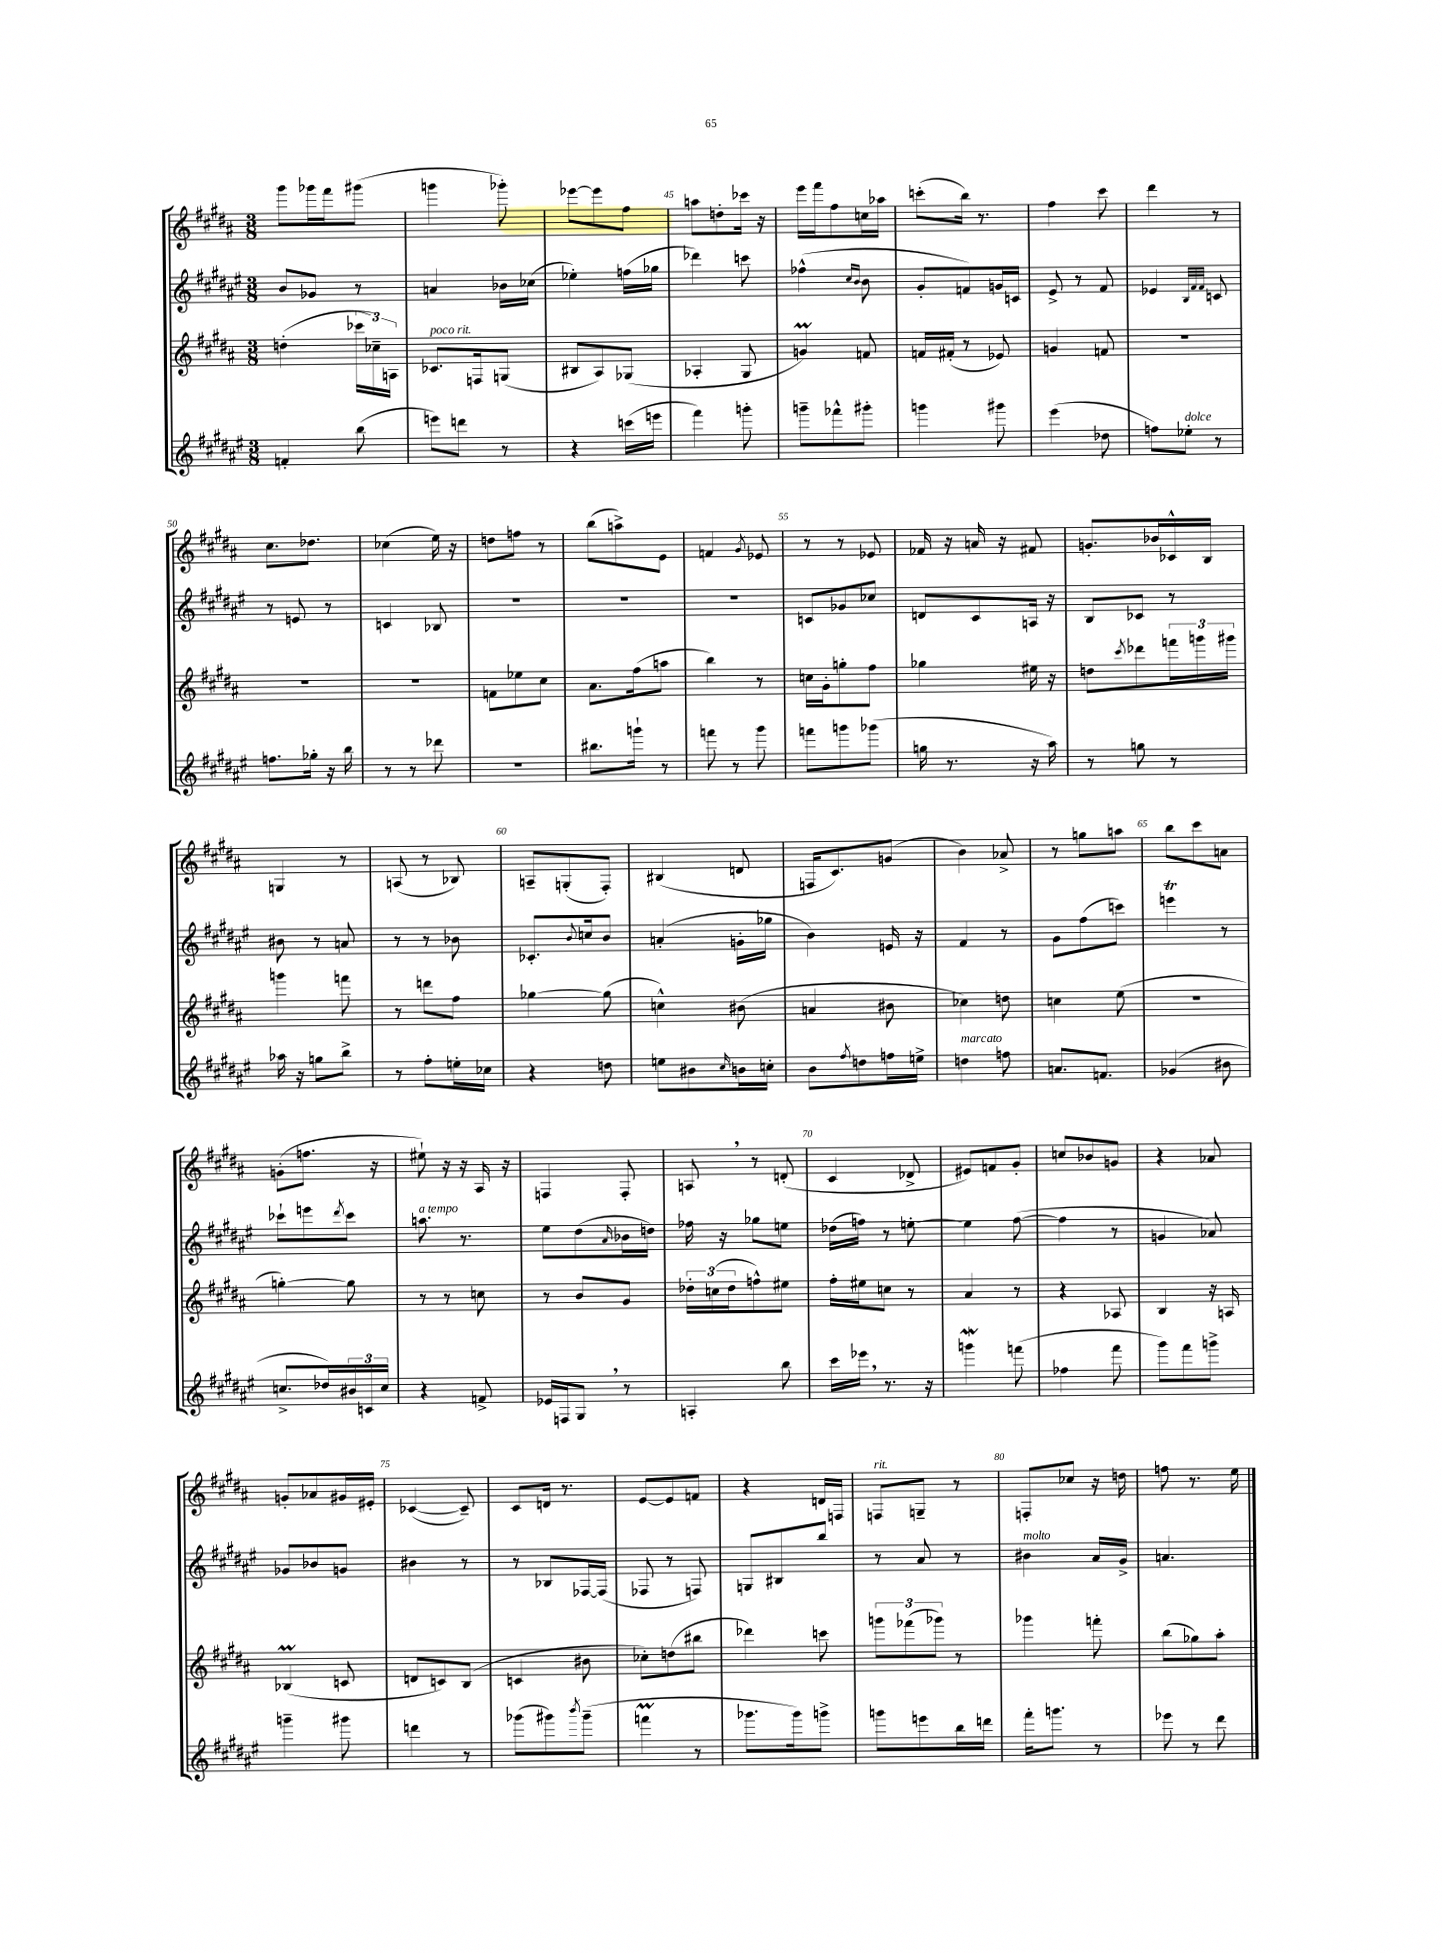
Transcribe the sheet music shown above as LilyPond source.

<<
\new StaffGroup <<
\new Staff = "s0" {
    \clef treble \key b \major \numericTimeSignature \time 3/8
    gis'''8 ges'''16 fis'''16 gis'''8( |
    g'''4 ges'''8-.) |
    ees'''8~ ees'''8 fis''8 |
    a''8 d''8-. ces'''16 r16 |
    e'''16 fis'''16 fis''8 c''16 aes''16 |
    c'''8-.( b''16) r8. |
    fis''4 cis'''8 |
    dis'''4 r8 |
    cis''8. des''8. |
    ces''4( e''16) r16 |
    d''8 f''8 r8 |
    b''8( a''8->) e'8 |
    f'4 \acciaccatura { gis'8 } ees'8 |
    r8 r8 ees'8 |
    fes'16 r16 a'16 r16 fis'8 |
    g'8.-. bes'16 ces'16-^ b16 |
    g4 r8 |
    a8( r8 bes8) |
    a8-- g8-.( fis8-.) |
    bis4( d'8 |
    f16 cis'8.) g'8( |
    b'4) aes'8-> |
    r8 g''8 a''8 |
    b''8 cis'''8 a'8 |
    g'8-.( f''8. r16 |
    eis''8-!) r16 r16 ais16 r16 |
    f4 f8-. |
    a8 \breathe r8 d'8-.( |
    cis'4 des'8-> |
    eis'8) f'8 gis'8-. |
    c''8 bes'8 g'8 |
    r4 aes'8 |
    g'8-. aes'8 gis'16 eis'16-. |
    ces'4~( ces'8--) |
    cis'8 d'16 r8. |
    e'8~ e'8 f'8 |
    r4 d'16 f16 |
    f8^\markup { \italic "rit." } g8-- r8 |
    f8-. ces''8 r16 d''16 |
    f''8 r8. e''16 \bar "|." |
}
\new Staff = "s1" {
    \clef treble \key fis \major \numericTimeSignature \time 3/8
    b'8 ges'8 r8 |
    a'4 bes'16 ces''16( |
    ees''4-.) f''16( ges''16 |
    des'''4) c'''8 |
    fes''4-^( \grace { cis''16 b'16 } b'8 |
    gis'8-. f'8) g'16 c'16 |
    eis'8-> r8 fis'8 |
    ees'4 \grace { b32 fis'32 fis'32 } c'8 |
    r8 e'8 r8 |
    c'4 bes8 |
    R4. |
    R4. |
    R4. |
    c'8 ges'8 ces''8 |
    d'8 cis'8 a16 r16 |
    b8 ces'8 r8 |
    bis'8 r8 a'8 |
    r8 r8 bes'8 |
    ces'8.-. \appoggiatura { b'8 } c''16 b'8 |
    a'4-.( g'16-. ges''16 |
    b'4) e'16 r16 |
    fis'4 r8 |
    gis'8 fis''8( c'''8) |
    e'''4\trill r8 |
    ces'''8-! e'''8 \acciaccatura { dis'''8 } ces'''8 |
    a''8.^\markup { \italic "a tempo" } r8. |
    eis''8 dis''8( \grace { ais'16 } bes'16 d''16) |
    fes''16 r16 ges''8 e''8 |
    des''16( f''16) r8 e''8~-. |
    e''4 fis''8~( |
    fis''4 r8 |
    g'4 aes'8) |
    ges'8 bes'8 g'8 |
    bis'4 r8 |
    r8 bes8 fes16~ fes16( |
    fes8 r8 f8) |
    g8 bis8 b''8 |
    r8 ais'8 r8 |
    bis'4^\markup { \italic "molto" } ais'16 gis'16-> |
    a'4. \bar "|." |
}
\new Staff = "s2" {
    \clef treble \key b \major \numericTimeSignature \time 3/8
    d''4-.( \tuplet 3/2 { ces'''16 ces''16--) a16 } |
    ces'8.^\markup { \italic "poco rit." } f16 g8( |
    bis8 ais8) ges8( |
    aes4-. gis8 |
    g'4\prall) f'8 |
    f'16 fis'16-.( r8 ees'8) |
    g'4 f'8 |
    R4. |
    R4. |
    R4. |
    f'8 ees''8 cis''8 |
    ais'8. fis''16( a''8 |
    b''4) r8 |
    c''16 gis'16-. g''8-. fis''8 |
    ges''4 eis''16 r16 |
    d''8 \acciaccatura { cis'''8 } des'''8 \tuplet 3/2 { f'''16 g'''16 gis'''16 } |
    g'''4 f'''8 |
    r8 d'''8 fis''8 |
    ges''4~ ges''8( |
    c''4-^) bis'8( |
    a'4 bis'8 |
    ces''4) d''8 |
    c''4 e''8( |
    R4. |
    g''4~-.) g''8 |
    r8 r8 c''8 |
    r8 b'8 gis'8 |
    \tuplet 3/2 { des''16-. c''16( des''16 } f''8-^) eis''8 |
    fis''16-. eis''16 c''8 r8 |
    ais'4 r8 |
    r4 aes8 |
    b4 r16 a16 |
    bes4\prall( c'8 |
    d'8 c'8) b8( |
    c'4 bis'8 |
    ces''8-.) d''8( bis''8 |
    des'''4) c'''8 |
    \tuplet 3/2 { g'''8 fes'''8( ges'''8) } r8 |
    ges'''4 f'''8-. |
    b''8( ges''8) ais''8-. \bar "|." |
}
\new Staff = "s3" {
    \clef treble \key fis \major \numericTimeSignature \time 3/8
    f'4-. b''8( |
    e'''8) d'''8 r8 |
    r4 c'''16( e'''16 |
    fis'''4) g'''8-. |
    g'''8-- fes'''8-^ gis'''8-. |
    g'''4 gis'''8 |
    eis'''4( des''8 |
    f''8) ees''8-.^\markup { \italic "dolce" } r8 |
    f''8. ges''16-. r16 b''16 |
    r8 r8 des'''8 |
    R4. |
    bis''8. g'''16-! r8 |
    f'''8 r8 gis'''8 |
    f'''8 g'''8 ges'''8( |
    g''16 r8. r16 ais''16) |
    r8 g''8 r8 |
    aes''16 r16 g''8 b''8-> |
    r8 fis''8-. e''16-. ces''16 |
    r4 d''8 |
    e''8 bis'8 \grace { cis''16 } b'16 c''16-. |
    b'8 \acciaccatura { fis''8 } d''8 f''16 e''16-> |
    d''4^\markup { \italic "marcato" } f''8 |
    a'8. f'8. |
    ges'4( bis'8 |
    c''8.-> des''16) \tuplet 3/2 { bis'16 c'16 c''16 } |
    r4 f'8-> |
    ees'16 f16 gis8 \breathe r8 |
    a4-. b''8 |
    cis'''16 ees'''16 \breathe r8. r16 |
    g'''4\mordent f'''8( |
    fes''4 fis'''8 |
    gis'''8) fis'''8 g'''8-> |
    g'''4-- gis'''8 |
    d'''4 r8 |
    ges'''8( gis'''8) \acciaccatura { b'''8 } gis'''8--( |
    f'''4\prall r8 |
    ges'''8. ges'''16) g'''8-> |
    g'''8 e'''8 b''16 d'''16 |
    fis'''16-. g'''8. r8 |
    ees'''8 r8 dis'''8 \bar "|." |
}
>>
>>
\layout { \context { \Score currentBarNumber = #42 \override BarNumber.break-visibility = ##(#f #t #t) barNumberVisibility = #(every-nth-bar-number-visible 5) } }
